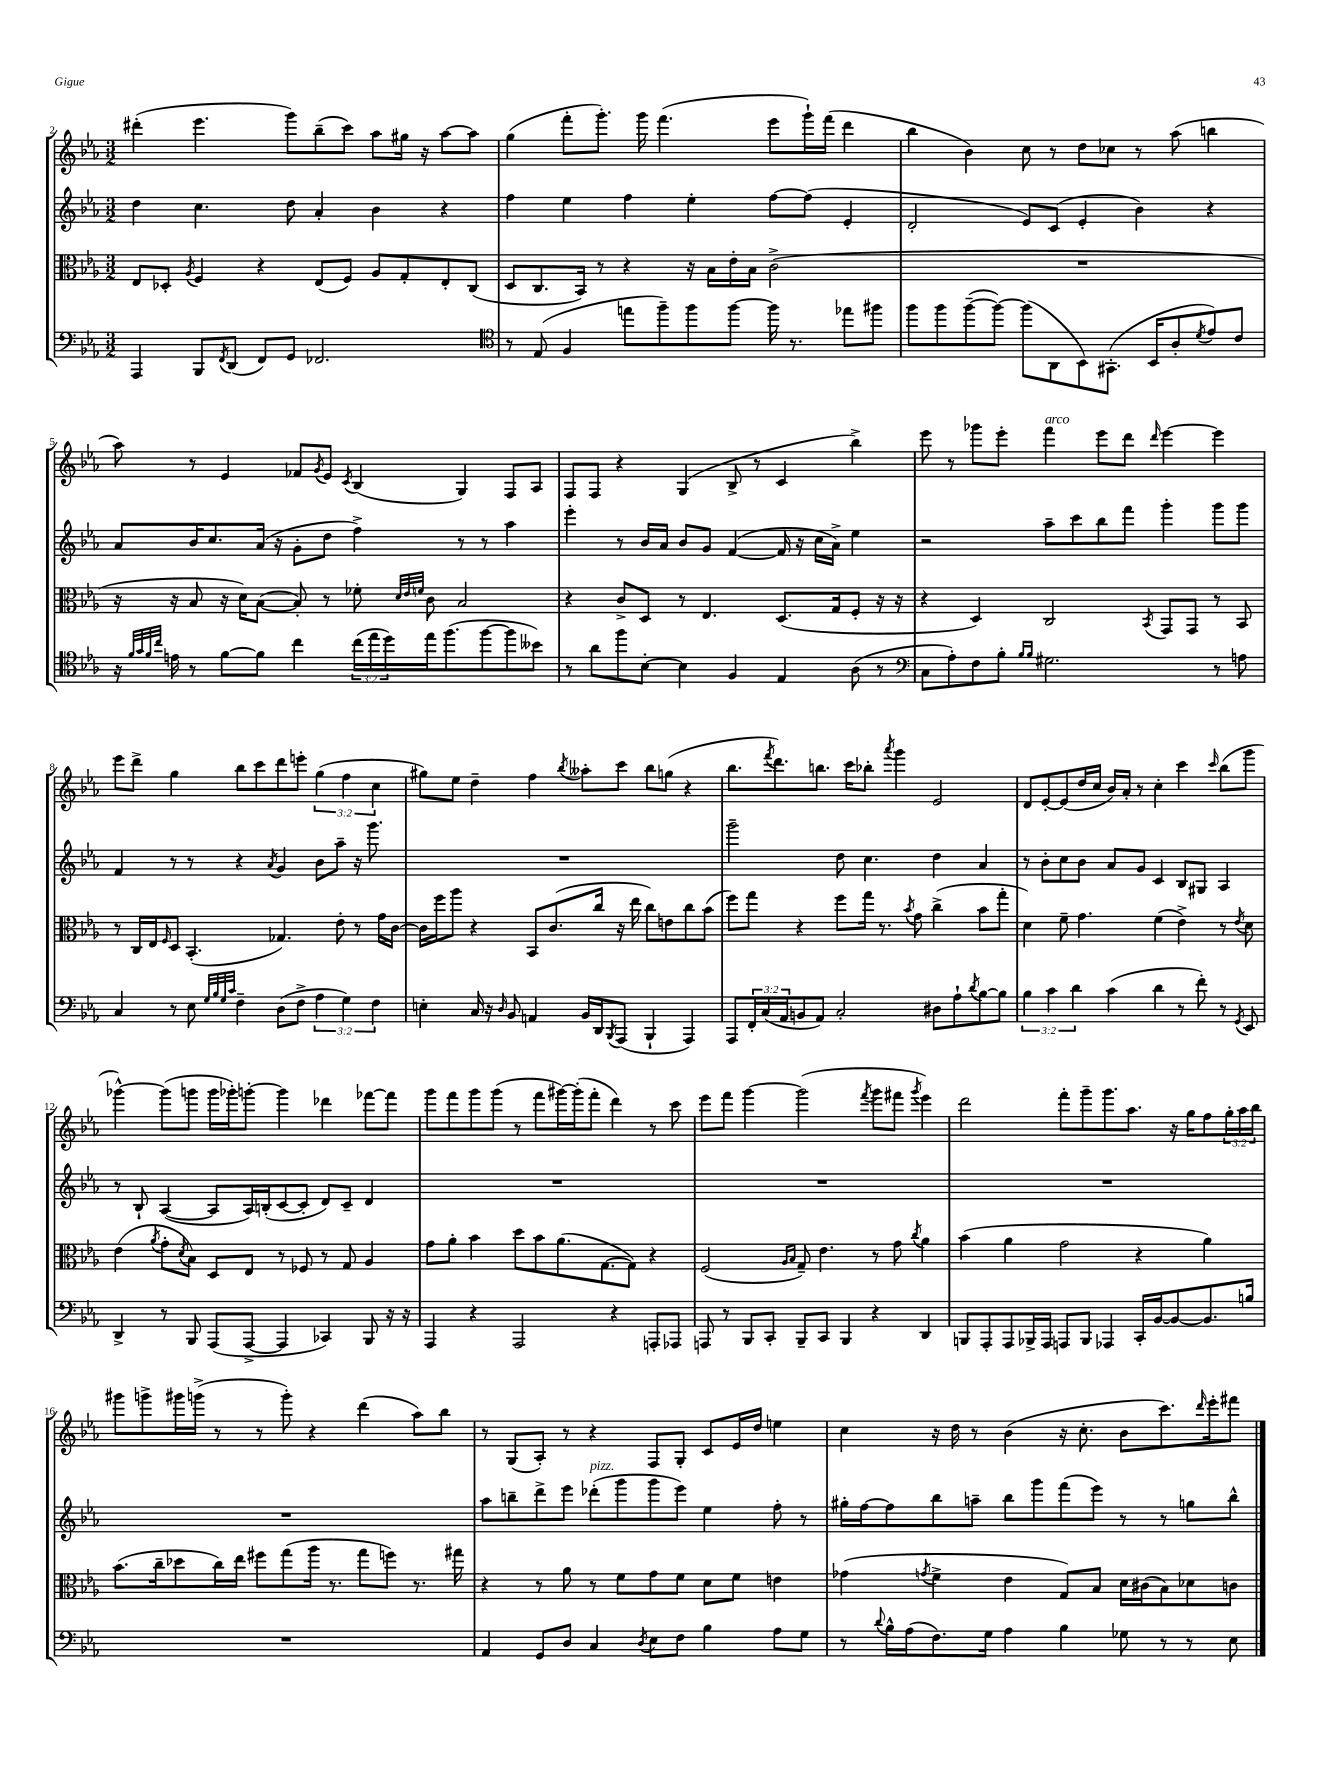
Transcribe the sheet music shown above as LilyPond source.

<<
\new StaffGroup <<
\new Staff = "s0" {
    \clef treble \key ees \major \numericTimeSignature \time 3/2 \override Staff.TupletNumber.text = #tuplet-number::calc-fraction-text
    dis'''4-.( ees'''4. g'''8) bes''8--( c'''8) aes''8 gis''16 r16 aes''8~ aes''8 |
    g''4( f'''8-. g'''8.-.) g'''16 f'''4.( ees'''8 g'''16-!) f'''16( d'''4 |
    bes''4 bes'4) c''8 r8 d''8 ces''8 r8 aes''8( b''4 |
    aes''8) r8 ees'4 fes'8 \acciaccatura { g'8 } ees'8 \acciaccatura { c'8 } bes4( g4) f8 aes8 |
    f8 f8 r4 g4( bes8-> r8 c'4 bes''4->) |
    ees'''8 r8 ges'''8 ees'''8-. f'''4^\markup { \italic "arco" } ees'''8 d'''8 \grace { d'''16 } ees'''4~ ees'''4 |
    ees'''8 d'''8-> g''4 bes''8 c'''8 d'''8 e'''8-. \tuplet 3/2 { g''4( f''4 c''4 } |
    gis''8) ees''8 d''4-- f''4 \acciaccatura { bes''8 } aeses''8-. c'''8 bes''8 g''8( r4 |
    bes''8. \acciaccatura { f'''8 } d'''8.) b''8. c'''16 bes''8-. \acciaccatura { aes'''8 } g'''4 ees'2 |
    d'8 ees'8~-. ees'8( d''16 c''16 bes'16) aes'16-. r8 c''4-. c'''4 \grace { c'''16 } bes''8( g'''8 |
    ges'''4~-^) ges'''8( g'''8 g'''16 ges'''16-.) g'''8~-. g'''4 des'''4 fes'''8~ fes'''8 |
    g'''8 f'''8 g'''8 g'''8( r8 f'''8 gis'''16~) gis'''16-.( f'''8-. d'''4) r8 c'''8 |
    ees'''8 f'''8 g'''4~ g'''2( \acciaccatura { f'''8 } g'''8 fis'''8 \acciaccatura { g'''8 } ees'''4) |
    d'''2 f'''8-. g'''8-- g'''8. aes''8. r16 g''16 f''8 \tuplet 3/2 { g''16-. aes''16 bes''16 } |
    gis'''8 g'''8-> gis'''16 g'''16->( r8 r8 g'''8-.) r4 d'''4( aes''8) bes''8 |
    r8 g8( aes8-.) r8 r4 f8 g8-. c'8 ees'16 d''16 e''4 |
    c''4 r16 d''16 r8 bes'4( r16 c''8.-. bes'8 c'''8.) \grace { d'''16 } ees'''16-. fis'''8 \bar "|." |
}
\new Staff = "s1" {
    \clef treble \key ees \major \numericTimeSignature \time 3/2
    d''4 c''4. d''8 aes'4-. bes'4 r4 |
    f''4 ees''4 f''4 ees''4-. f''8~ f''8( ees'4-. |
    d'2-. ees'8) c'8( ees'4-. bes'4) r4 |
    aes'8 bes'16 c''8. aes'16( r16 g'8-. d''8 f''4->) r8 r8 aes''4 |
    ees'''4-. r8 bes'16 aes'16 bes'8 g'8 f'4~( f'16 r16 c''16 aes'16->) ees''4 |
    r2 aes''8-- c'''8 bes''8 f'''8 g'''4-. g'''8 g'''8 |
    f'4 r8 r8 r4 \acciaccatura { aes'8 } g'4 bes'8 aes''8-- r16 g'''8. |
    R1. |
    g'''2-- d''8 c''4. d''4 aes'4 |
    r8 bes'8-. c''8 bes'8 aes'8 g'8 c'4 bes8 gis8 aes4 |
    r8 bes8-! aes4~( aes8 aes16) b16-.( c'8~ c'8-. d'8) c'8-- d'4 |
    R1. |
    R1. |
    R1. |
    R1. |
    aes''8 b''8-- d'''8-> ees'''8 des'''8-.^\markup { \italic "pizz." }( g'''8 g'''8 ees'''8) ees''4 f''8-. r8 |
    gis''16-. f''16~ f''8 bes''8 a''8-- bes''8 g'''8 f'''8( ees'''8) r8 r8 g''8 bes''8-^ \bar "|." |
}
\new Staff = "s2" {
    \clef alto \key ees \major \numericTimeSignature \time 3/2
    ees8 des8-. \acciaccatura { aes8 } f4 r4 ees8( f8) aes8 g8-. ees8-. c8( |
    d8 c8. bes,16) r8 r4 r16 bes16 ees'16-. bes16 c'2->( |
    R1. |
    r16 r16 bes8 r16 d'16) bes8~( bes8-.) r8 fes'8-. \grace { d'32 ees'32 f'32 } c'8 bes2 |
    r4 c'8-> d8 r8 ees4. d8.( g16 f8-. r16 r16 |
    r4 d4) c2 \acciaccatura { bes,8 } g,8 g,8 r8 bes,8 |
    r8 c16 ees16 \grace { f16 } d8 bes,4.-.( ges4.) ees'8-. r8 g'16 c'16~ |
    c'16 f''16 aes''8 r4 bes,8 c'8.( c''16 r16 ees''16 c''8) e'8 c''8 bes'8( |
    f''8) g''8 r4 f''8 g''16 r8. \acciaccatura { bes'8 } g'8 c''4->( bes'8 g''8-. |
    d'4) f'8-- g'4. f'4( ees'4->) r8 \acciaccatura { ees'8 } d'8 |
    ees'4( \acciaccatura { aes'8 } g'8-. \acciaccatura { d'8 } bes8) d8 ees8 r8 fes8 r8 g8 aes4 |
    g'8 aes'8-. bes'4 d''8 bes'8 aes'8.( g8.~ g8) r4 |
    f2( \grace { aes16 bes16 } g8--) ees'4. r8 g'8 \acciaccatura { c''8 } aes'4 |
    bes'4( aes'4 g'2 r4 aes'4) |
    bes'8.( c''16-- des''8 c''16) ees''16 fis''8 g''8( aes''16 r8. g''8 f''8) r8. gis''16 |
    r4 r8 aes'8 r8 f'8 g'8 f'8 d'8 f'8 e'4 |
    ges'4( \acciaccatura { g'8 } f'4-> ees'4 g8) bes8 d'16 cis'16( bes8) des'8 c'8 \bar "|." |
}
\new Staff = "s3" {
    \clef bass \key ees \major \numericTimeSignature \time 3/2 \override Staff.TupletNumber.text = #tuplet-number::calc-fraction-text
    aes,,4 bes,,8 \acciaccatura { f,8 } d,8( f,8) g,8 fes,2. |
    \clef tenor r8 ees8( f4 e''8 f''8--) f''8 f''8~ f''16 r8. ees''8 fis''8 |
    f''8 f''8 f''8~--( f''8~) f''8( aes,8 bes,8) gis,8.-.( bes,16 aes8-. \acciaccatura { d'8 } ees'8) c'8 |
    r16 \grace { f'32 g'32 f'32 c''32 } e'16 r8 f'8~ f'8 c''4 \tuplet 3/2 { c''16( ees''16 d''16) } ees''16 f''8.( f''8~ f''8 beses'8) |
    r8 aes'8 f''8 bes8~-. bes4 f4 ees4 aes8( r8 |
    \clef bass c8 aes8-.) f8 bes8-. \grace { bes16 bes16 } gis2. r8 a8 |
    c4 r8 ees8 \grace { g32 bes32 g32 c'32 } f4-- d8( f8-> \tuplet 3/2 { aes4 g4) f4 } |
    e4-. c16 r16 \grace { d16 } bes,8 a,4 bes,16 d,16 \acciaccatura { bes,,8 } aes,,8( bes,,4-! aes,,4) |
    aes,,8 \tuplet 3/2 { f,16-. c16( aes,16 } b,8 aes,8) c2-. dis8 aes8-! \acciaccatura { d'8 } bes8~ bes8 |
    \tuplet 3/2 { bes4 c'4 d'4 } c'4( d'4 r8 f'8-.) r8 \acciaccatura { g,8 } ees,8 |
    d,4-> r8 bes,,8 aes,,8( aes,,8~-> aes,,4 ces,4) bes,,8 r16 r16 |
    aes,,4 r4 aes,,2 r4 a,,8-. aes,,8 |
    a,,8 r8 bes,,8 c,8-. bes,,8-- c,8 bes,,4 r4 d,4 |
    b,,8 aes,,8-. aes,,8 bes,,16-> aes,,16 a,,8 bes,,8 aes,,4 c,16-. bes,16~ bes,8~ bes,8. b16 |
    R1. |
    aes,4 g,8 d8 c4 \acciaccatura { d8 } ees8 f8 bes4 aes8 g8 |
    r8 \appoggiatura { d'8 } bes16-^ aes16( f8.) g16 aes4 bes4 ges8 r8 r8 ees8 \bar "|." |
}
>>
>>
\layout { \context { \Score currentBarNumber = #2 } }
